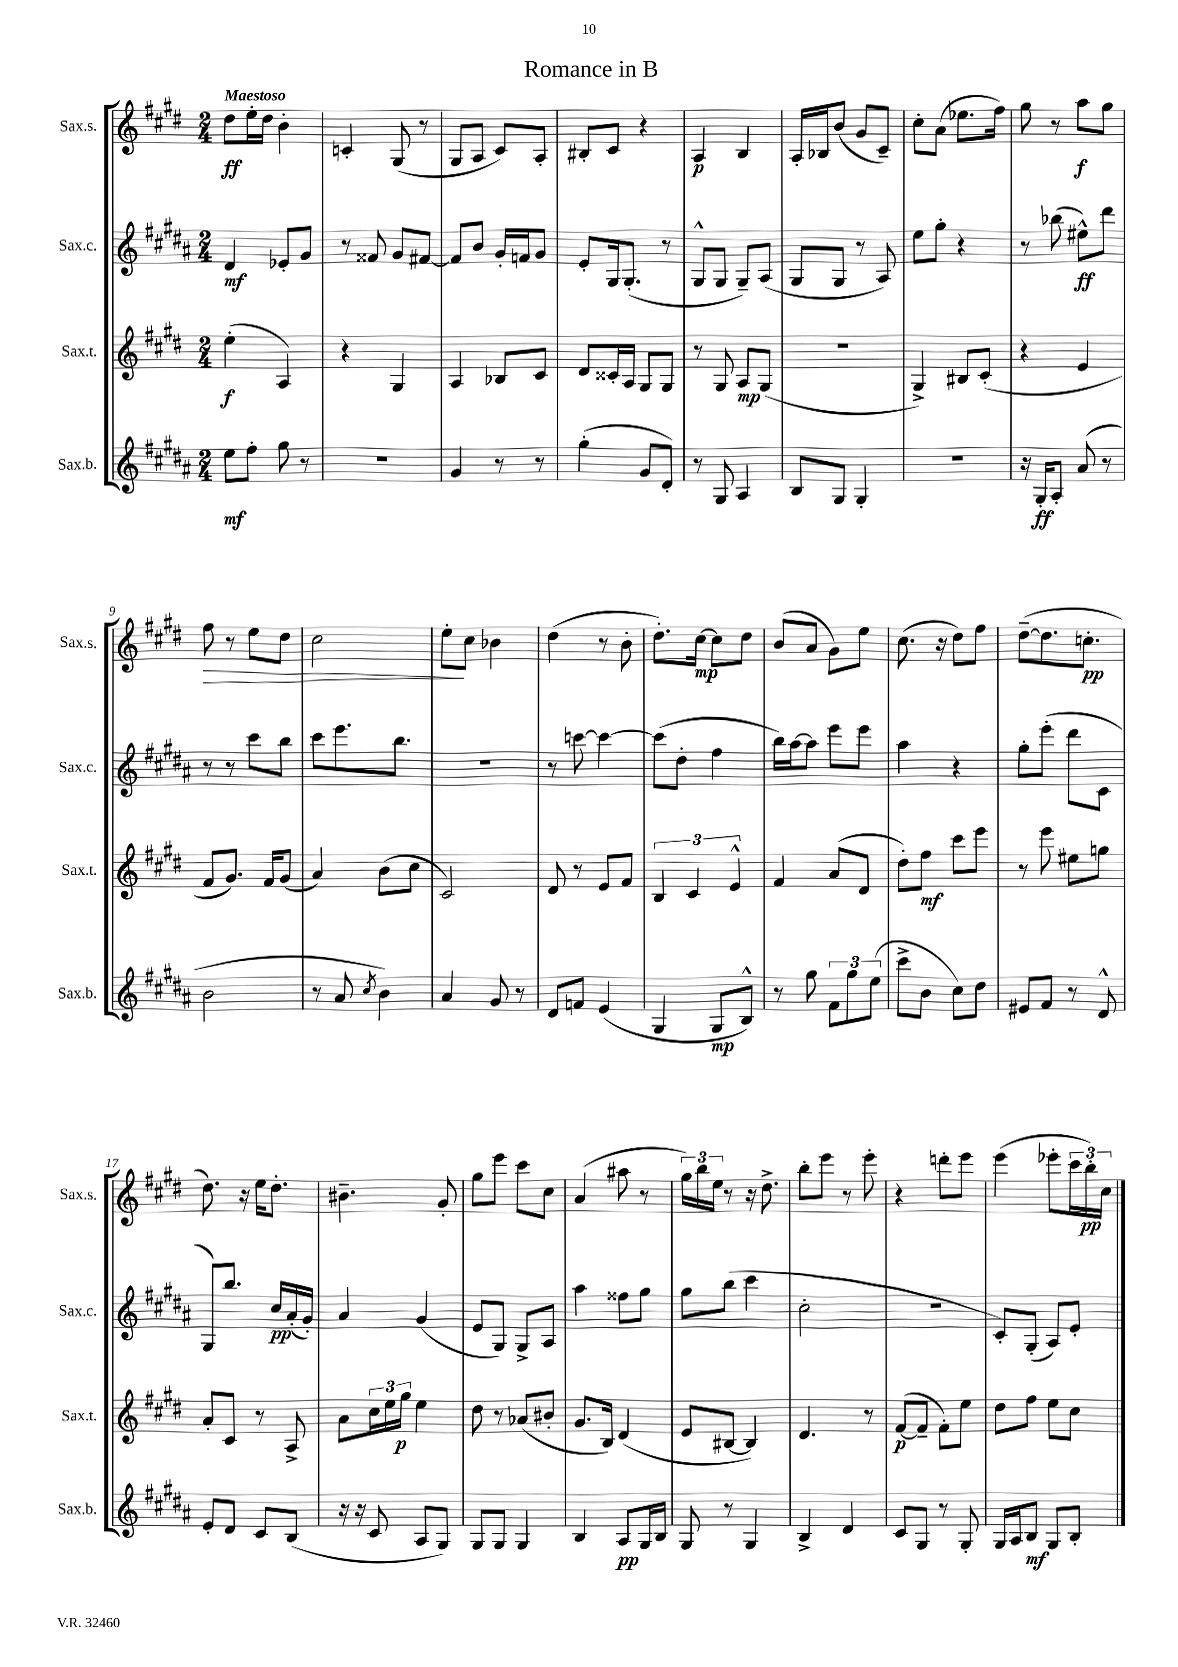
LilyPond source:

\header { title = "Romance in B" }
<<
\new StaffGroup <<
\new Staff = "s0" \with { instrumentName = "Sax.s." shortInstrumentName = "Sax.s." } {
    \clef treble \key e \major \numericTimeSignature \time 2/4 \tempo "Maestoso"
    dis''8\ff e''16-. dis''16 b'4-. |
    c'4-. gis8( r8 |
    gis8 a8 cis'8) a8-. |
    bis8-. cis'8 r4 |
    a4\p b4 |
    a16-. bes16 b'8( gis'8 cis'8--) |
    cis''8-. a'8( ees''8. fis''16) |
    gis''8 r8 a''8\f gis''8 |
    fis''8\> r8 e''8 dis''8 |
    cis''2 |
    e''8-.\! cis''8 bes'4 |
    dis''4( r8 b'8-. |
    dis''8.-.) cis''16~\mp cis''8 dis''8 |
    b'8( a'8 gis'8) e''8 |
    cis''8.( r16 dis''8) fis''8 |
    dis''8~--( dis''8. c''8.-.\pp |
    dis''8.) r16 e''16 dis''8.-. |
    bis'4.-- gis'8-. |
    gis''8 e'''8 cis'''8 cis''8 |
    a'4( ais''8 r8 |
    \tuplet 3/2 { gis''16) b''16 e''16 } r8 r16 dis''8.-> |
    b''8-. e'''8 r8 e'''8-. |
    r4 d'''8-. e'''8 |
    e'''4( ees'''8-. \tuplet 3/2 { cis'''16 b''16-.\pp) cis''16 } \bar "|." |
}
\new Staff = "s1" \with { instrumentName = "Sax.c." shortInstrumentName = "Sax.c." } {
    \clef treble \key b \major \numericTimeSignature \time 2/4
    dis'4\mf ees'8-. gis'8 |
    r8 fisis'8 gis'8 fis'8~ |
    fis'8 b'8 gis'16-. f'16 gis'8 |
    e'8-. gis16 gis8.-.( r8 |
    gis8-^ gis8 gis8--) ais8( |
    gis8 gis8 r8 ais8) |
    e''8 gis''8-. r4 |
    r8 bes''8( eis''8-^\ff) dis'''8 |
    r8 r8 cis'''8 b''8 |
    cis'''8 e'''8. b''8. |
    R2 |
    r8 c'''8~ c'''4~ |
    c'''8( dis''8-. fis''4 |
    b''16) ais''16~ ais''8 e'''8 e'''8 |
    ais''4 r4 |
    gis''8-. e'''8-.( dis'''8 cis'8 |
    gis8) b''8. cis''16\pp ais'16-.( gis'16-.) |
    ais'4 gis'4( |
    e'8 gis8) gis8-> ais8 |
    ais''4 fisis''8 gis''8 |
    gis''8 b''8( cis'''4 |
    cis''2-. |
    r2 |
    cis'8-.) gis8-.( ais8) e'8-. \bar "|." |
}
\new Staff = "s2" \with { instrumentName = "Sax.t." shortInstrumentName = "Sax.t." } {
    \clef treble \key e \major \numericTimeSignature \time 2/4
    e''4-.\f( a4) |
    r4 gis4 |
    a4 bes8 cis'8 |
    dis'8 cisis'16-. a16 gis8 gis8 |
    r8 gis8 a8\mp gis8( |
    r2 |
    gis4->) bis8 cis'8-.( |
    r4 e'4 |
    fis'8 gis'8.) fis'16 gis'8( |
    a'4) b'8( cis''8 |
    cis'2) |
    dis'8 r8 e'8 fis'8 |
    \tuplet 3/2 { b4 cis'4 e'4-^ } |
    fis'4 a'8( dis'8 |
    dis''8-.) fis''8\mf cis'''8 e'''8 |
    r8 e'''8 eis''8 g''8 |
    a'8-. cis'8 r8 a8-> |
    a'8 \tuplet 3/2 { cis''16 e''16 gis''16\p } e''4 |
    dis''8 r8 aes'8( bis'8-. |
    gis'8. b16) dis'4( |
    e'8 bis8~ bis4) |
    dis'4. r8 |
    fis'8~\p( fis'8-- fis'8-.) e''8 |
    dis''8 fis''8 e''8 cis''8 \bar "|." |
}
\new Staff = "s3" \with { instrumentName = "Sax.b." shortInstrumentName = "Sax.b." } {
    \clef treble \key b \major \numericTimeSignature \time 2/4
    e''8\mf fis''8-. gis''8 r8 |
    R2 |
    gis'4 r8 r8 |
    gis''4-.( gis'8 dis'8-.) |
    r8 gis8 ais4 |
    b8 gis8 gis4-. |
    r2 |
    r16 gis16-.\ff ais8-. ais'8( r8 |
    b'2 |
    r8 ais'8 \acciaccatura { cis''8 } b'4) |
    ais'4 gis'8 r8 |
    dis'8 f'8 e'4( |
    gis4 gis8\mp b8-^) |
    r8 gis''8 \tuplet 3/2 { fis'8 gis''8 e''8( } |
    cis'''8-> b'8 cis''8) dis''8 |
    eis'8 fis'8 r8 dis'8-^ |
    e'8-. dis'8 cis'8 b8( |
    r16 r16 cis'8 ais8 gis8) |
    gis8 gis8 gis4 |
    b4 ais8\pp gis16 b16 |
    gis8 r8 gis4 |
    b4-> dis'4 |
    cis'8 gis8 r8 gis8-. |
    gis16 ais16 b8\mf gis8 b8-. \bar "|." |
}
>>
>>
